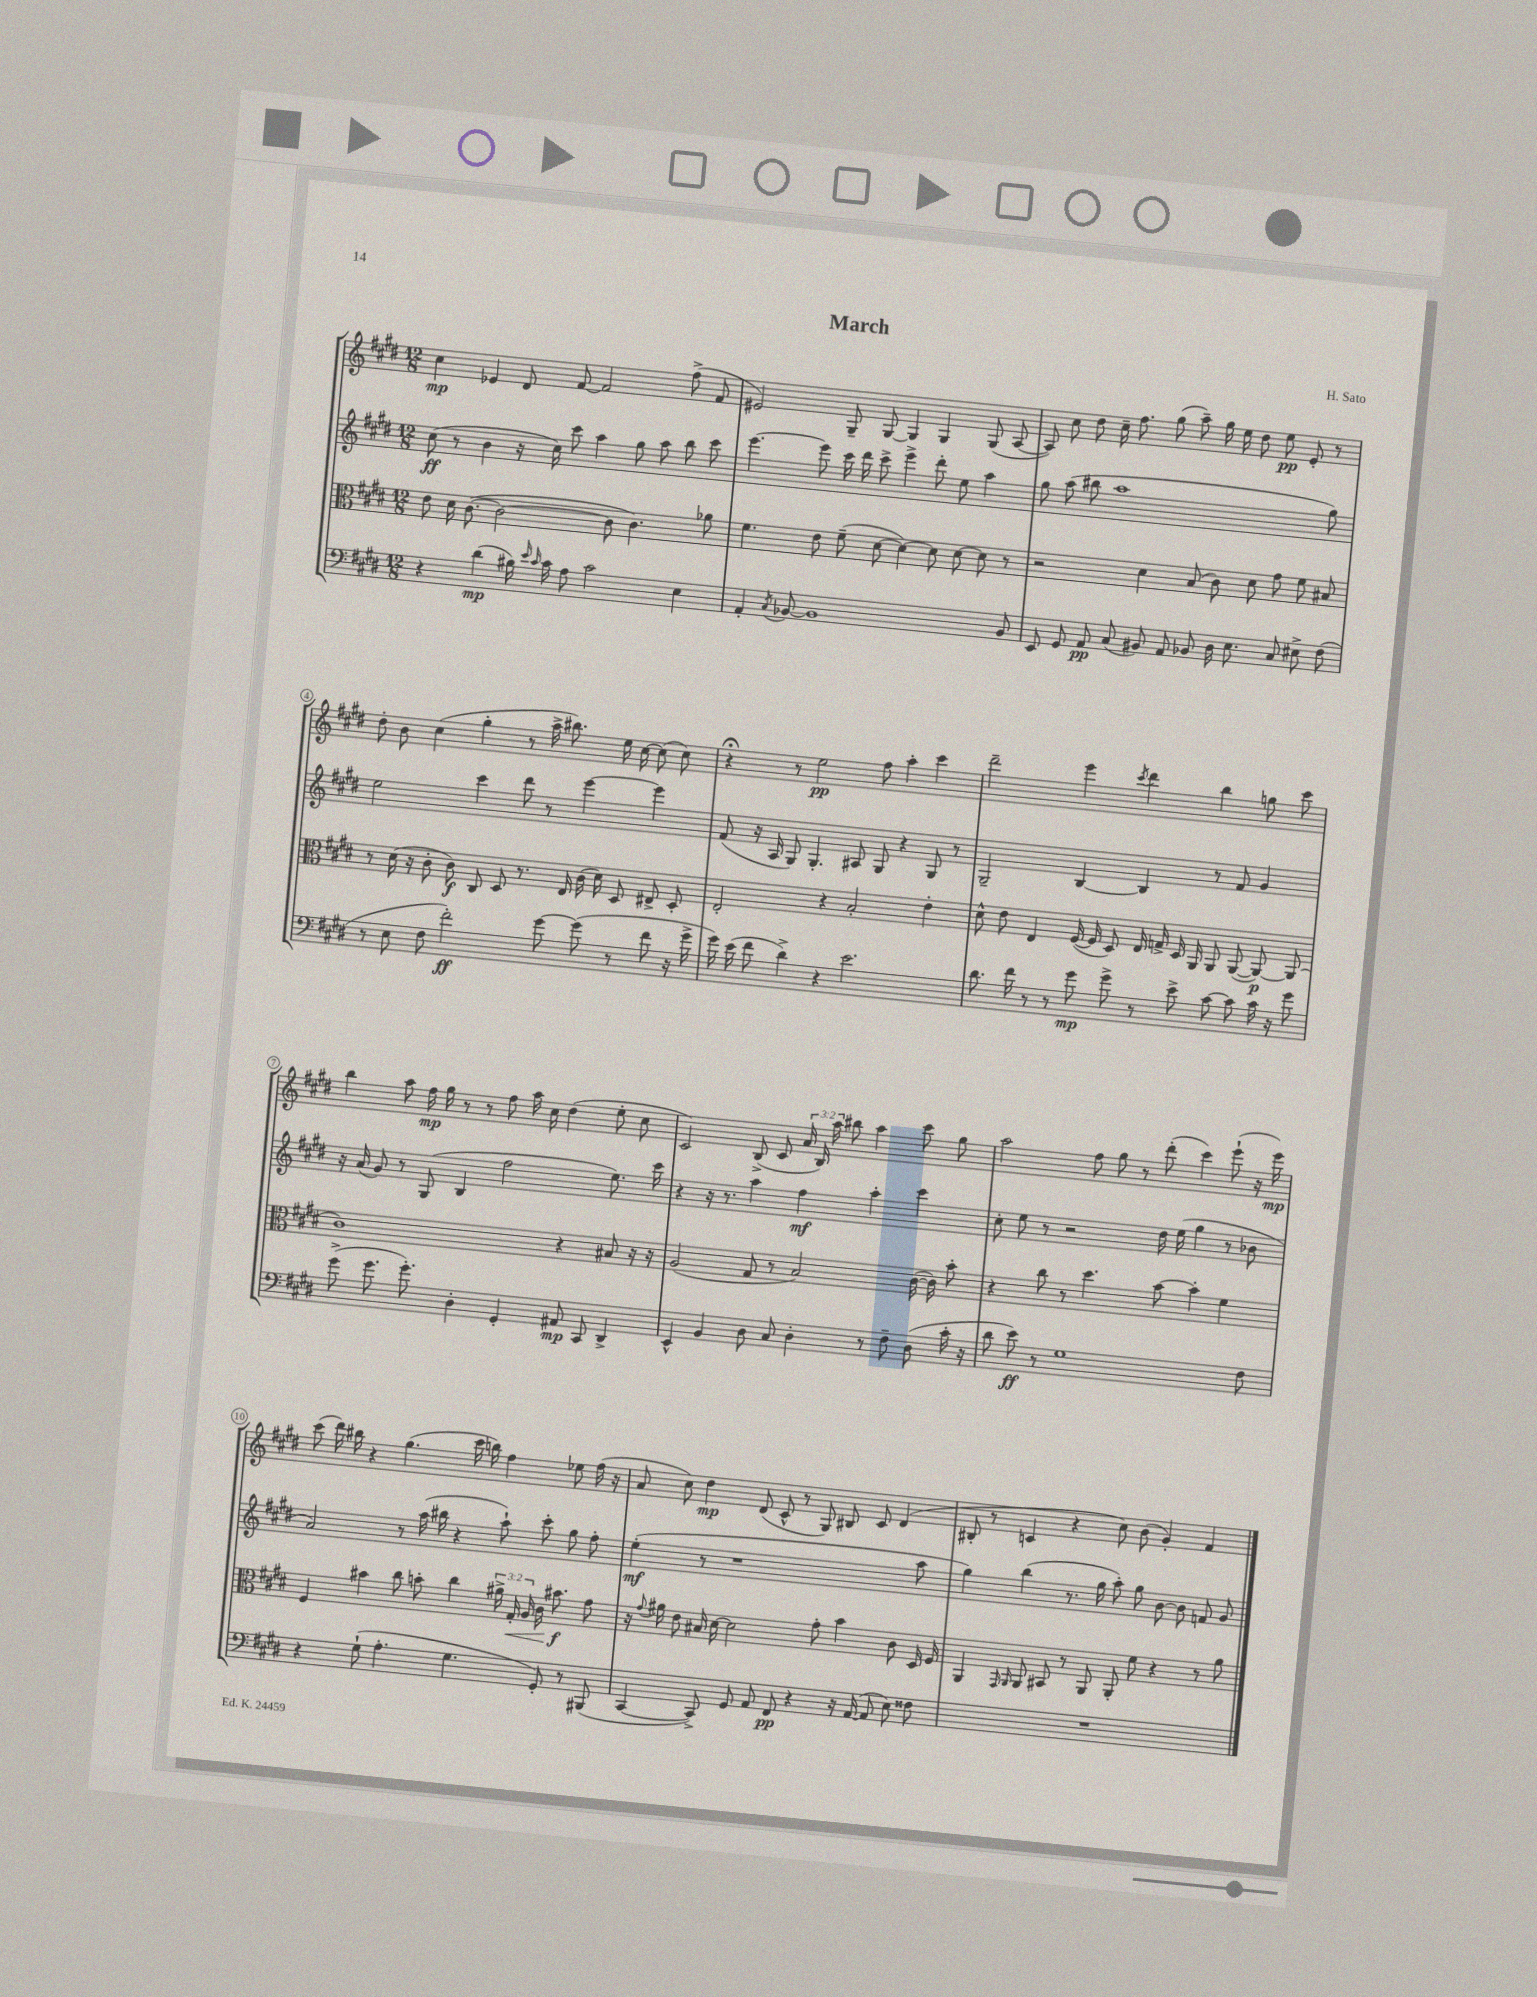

**kern	**kern	**kern	**kern
*staff4	*staff3	*staff2	*staff1
*clefF4	*clefC3	*clefG2	*clefG2
*k[f#c#g#d#]	*k[f#c#g#d#]	*k[f#c#g#d#]	*k[f#c#g#d#]
*M12/8	*M12/8	*M12/8	*M12/8
4r	8e\	(8cc#\	4cc#\
.	16d#\	8r	.
.	([8.c#\	.	.
(4d#\	.	4b\	4e-/
.	2c#\_	.	.
16B#\)	.	16r	8d#/
16qqe/	.	.	.
16qqc#/	.	.	.
16c#\	.	16cc#\)	.
8A\	.	8ccc#\	[8f#/
2c#\	.	4aa\	2f#/]
.	8c#\]	.	.
.	4.c#\)	8gg#\	.
.	.	8aa\	.
4E\	.	8bb\	(8ff#^\
.	8a-\	8ccc#\	8f#/
=	=	=	=
4AA'/	4.f#\	[4.eee\	2e#/)
8qC#/	.	.	.
[8BB-/	.	.	.
1BB-]	8e\	8eee\]	.
.	(8f#~\	16ccc#\	8G#~/
.	.	16ddd#\	.
.	[8d#\	8ccc#^\	[8G#/
.	4d#\_)	4eee^\	4G#/]
.	8d#\]	8ddd#'\	4G#/
.	[8d#\	8ee\	.
.	8d#\]	4aa\	(8G#/
8BB-/	8r	.	[8A/
=	=	=	=
8EE/	2r	8gg#\	8A/])
8GG#/	.	(8aa\	8cc#\
8AA/	.	8bb#\	8dd#\
(8C#/	.	1aa	16cc#~\
.	.	.	8.ff#\
8BB#/)	4d#\	.	.
8AA/	.	.	(8gg#\
8BB-/	(8B/	.	8aa~\)
16D#\	8c#\)	.	16gg#\
8.E\	.	.	16ee\
.	8d#\	.	8dd#\
8C#/	8g#\	.	8ee\
8E#^\	8f#\	.	8e'/
(8F#\	8B#/	8gg#\)	8r
=	=	=	=
8r	8r	2ee\	8dd#'\
8E\	(16d#\	.	8b\
.	16r	.	.
8F#\	8c#'\	.	(4cc#\
2f#'\)	8c#\)	.	.
.	8C#/	4ccc#\	4gg#'\
.	8D#/	.	.
.	8.r	8ddd#\	8r
[8g#\	.	8r	16aa^\
.	16E/	.	8.bb#\)
(8g#\]	(16c#\	[4eee\	.
.	16d#\)	.	.
8r	8D#/	.	16ee\
.	.	.	[16cc#\
8f#\	8E#^/	4eee\]	(8cc#\]
16r	8D#'/	.	8cc#\)
16g#^\	.	.	.
=	=	=	=
16g#\)	2E'/	(8f#/	4r;
(16e\	.	.	.
8f#\	.	16r	.
.	.	16A/	.
4d#^\)	.	8G#/)	8r
.	.	4.G#'/	2ee\
4r	4r	.	.
2.e\	2B'/	8A#/	.
.	.	8G#/	8ff#\
.	.	4r	4aa'\
.	4e'\	8G#/	4ccc#\
.	.	8r	.
=	=	=	=
8.d#\	8d#^^\	2G#~/	2ddd#~\
.	8e\	.	.
16f#\	.	.	.
8r	4E/	.	.
8r	.	.	.
8g#\	([16F#/	[4B/	4eee\
.	16F#/]	.	.
8g#^\	8D#/)	.	.
.	.	.	8qccc#/
8r	16E/	4B/]	4ddd#\
.	16G^/	.	.
8e^\	16D#/	.	.
.	16AA/	.	.
[8c#\	8AA/	8r	4bb\
8c#\]	([8AA/	8f#/	.
16c#\	8AA/_)	4g#/	8gg\
16r	.	.	.
8g#\	(8AA/]	.	8ccc#\
=	=	=	=
(8g#^\	1c#)	16r	4bb\
.	.	(16a/	.
8.g#\	.	8g#/)	.
.	.	8r	8aa\
8.g#'\)	.	.	.
.	.	(8G#/	16ff#\
.	.	.	16gg#\
4D#'\	.	4B/	8r
.	.	.	8r
4GG#'/	.	2ff#\	8ff#\
.	.	.	16aa\
.	.	.	16cc#\
8AA#/	4r	.	(4dd#\
8CC#/	.	.	.
4DD#^/	8B#/	8.ee\)	8ee'\
.	16r	.	8cc#\
.	16r	16ccc#\	.
=	=	=	=
4EE^^/	(2A/	4r	2c#/)
4BB/	.	16r	.
.	.	8.r	.
8D#\	8G#/	4aa\	(8B^/
8C#/	8r	.	8c#/
4D#'\	2B/)	4ff#\	24a/
.	.	.	24B/)
.	.	.	24aa\
.	.	.	8bb#\
8r	.	4aa'\	4aa\
8F#~\	.	.	.
(8D#\	([16c#\	4ccc#\	8ccc#\
.	16c#\])	.	.
16c#'\	8b'\	.	8gg#\
16r	.	.	.
=	=	=	=
8d#\	4r	8cc#'\	2aa\
8e\)	.	8ee\	.
8r	8cc#\	8r	.
1G#	8r	2r	.
.	4.dd#\	.	8ff#\
.	.	.	8gg#\
.	.	.	8r
.	[8b\	16dd#\	(8ddd#'\
.	.	(16ee\	.
.	4b'\]	4gg#\	4ccc#\)
.	4f#\	8r	(8eee`\
8F#\	.	8b-\	16r
.	.	.	16eee\)
=	=	=	=
4r	4F#/	2a/)	(8ccc#\
.	.	.	16ddd#\)
.	.	.	16bb#\
(8G#`\	4b#\	.	4r
4.A'\	.	.	.
.	8cc#\	8r	(4.gg#\
.	8b'\	(16aa\	.
.	.	16bb#\	.
4.G#\	4cc#\	4r	.
.	.	.	16ccc#\
.	.	.	16bb\)
.	24a#^\	8aa`\)	4ff#\
.	24G#'/	.	.
.	24A/	.	.
8GG#'/)	16c#\	8ccc#'\	.
.	8.b#\	.	.
8r	.	8gg#\	8ee-\
(8BBB#/	8g#\	8ff#'\	(16ff#\
.	.	.	16r
=	=	=	=
[4CC#/	16r	(4ee'\	8a/
.	8qqg#/	.	.
.	16a#\	.	.
.	8e\	.	8cc#\)
8CC#^/])	16B#/	8r	4dd#\
.	[16d#\	.	.
8GG#/	2d#\]	1r	.
8AA/	.	.	(8d#/
8FF#/	.	.	8c#^^/
4r	.	.	8r
.	8g#'\	.	8G#/)
16r	4b\	.	8B#/
([16AA/	.	.	.
8AA/]	.	.	8c#/
8E\)	8c#\	.	(4d#/
8F##\	16D#/	8aa\	.
.	16F#/	.	.
=	=	=	=
1.r	4AA/	4gg#\)	8B#'/
.	.	.	8r
.	16qqGG#/	.	.
.	16qqAA/	.	.
.	8AA/	(4bb\	4c/
.	8BB#/	.	.
.	8r	8.r	4r
.	8AA/	.	.
.	.	16gg#\	.
.	8AA'/	8aa'\)	8cc#\)
.	8f#\	8gg#\	(8b\
.	4r	[8b\	4g#'/)
.	.	8b\]	.
.	8r	8f/	4f#/
.	8a\	8g#/	.
==	==	==	==
*-	*-	*-	*-
